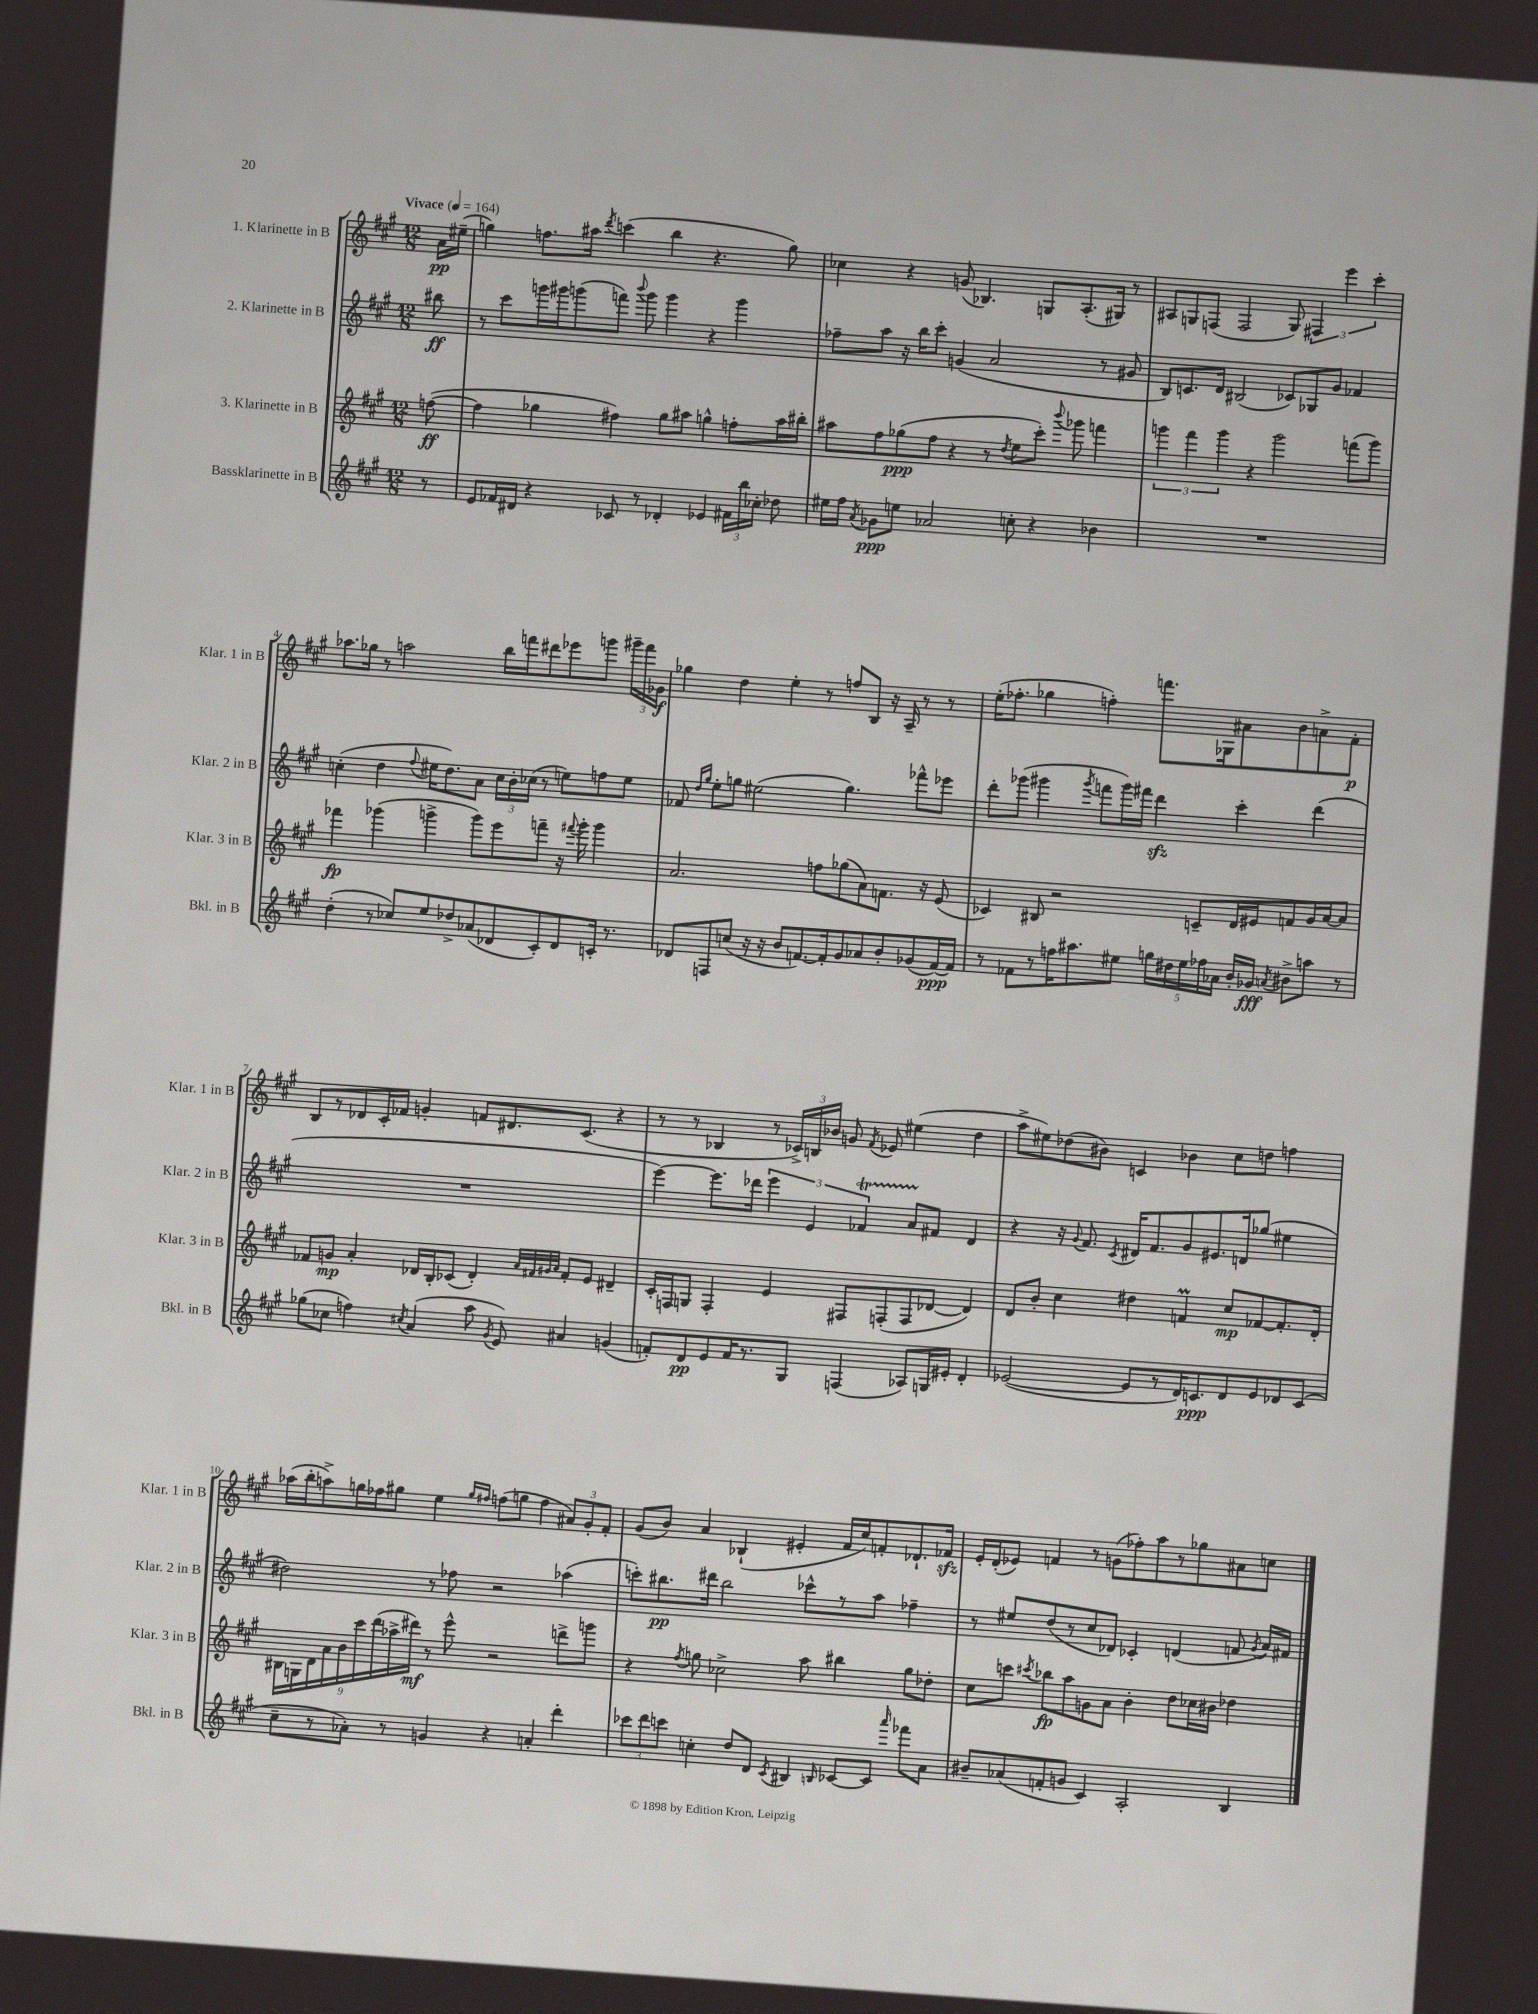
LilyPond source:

<<
\new StaffGroup <<
\new Staff = "s0" \with { instrumentName = "1. Klarinette in B" shortInstrumentName = "Klar. 1 in B" } {
    \clef treble \key a \major \numericTimeSignature \time 12/8 \partial 8 \tempo "Vivace" 4 = 164
    \autoBeamOff a'16[\pp eis''16]--( |
    g''4) f''8.[ ais''16] \acciaccatura { d'''8 } c'''4( b''4 r4. g''8) |
    ces''4 r4 g'8( bes4.) g8[ a8.-.( gis16]) r8 |
    ais8[ g8 f8]( f2 g8) \tuplet 3/2 { fis4 e'''4 cis'''4-. } |
    aes''8.[ ges''16] r8 a''2 b''16[ f'''16 dis'''8 ees'''8 g'''8] \tuplet 3/2 { gis'''16[-- f'''16 ges'16]\f } |
    ges''4 d''4 e''4-. r8 f''8[ b8] r16 a16-- r8 r8 |
    e''16[-.( fes''8.]-. ges''4 f''4-.) f'''8.[ ges16 ais'8 b'8 a'8-> fis'8]-.\p |
    b8[ r8 des'8 cis'16-. fes'16] g'4-. f'8[ dis'8. cis'8.]( r4 |
    r8 r8 bes4 r8 \tuplet 3/2 { ces'16[->) b16 bes'16] } g'8 \acciaccatura { fis'8 } ees'8 eis''4( d''4 |
    a''8[-> eis''8) des''8( bis'8]) c'4 bes'4 cis''8[ d''8] f''4 |
    aes''16[( b''16-. a''8->) g''16 fes''16 gis''8] e''4 \grace { gis''16[ fis''16] } f''8[( g''8] f''4 \tuplet 3/2 { ais'8[) gis'8-. fis'8]-. } |
    gis'8[( b'8]) a'4 bes4-!( eis'4-. fis'16[ cis''16) f'8-. des'8.-! fes'16]\sfz |
    e'16[-. d'16-.( ees'8]) f'4 r8 g'8[( fes''8-.) a''8 r8 ges''8 ais'8 c''8] \bar "|." |
}
\new Staff = "s1" \with { instrumentName = "2. Klarinette in B" shortInstrumentName = "Klar. 2 in B" } {
    \clef treble \key a \major \numericTimeSignature \time 12/8 \partial 8
    \autoBeamOff bis''8\ff |
    r8 cis'''8[ g'''16 gis'''16 g'''8( f'''8]) \appoggiatura { b'''8 } g'''8 g'''4 r4 g'''4 |
    fes''8[-- a''8] r16 b''16[ cis'''8]-. g'4( a'2 r8 gis'8 |
    b8[) c'8. d'16] bis2( ces'8[) ges8 gis'8] fes'4 |
    c''4-.( d''4 \appoggiatura { fis''8 } eis''16[ d''8.) a'8] \tuplet 3/2 { c''16[ b'16-. ces''16]( } r8 e''8[) f''8 e''8] |
    fes'8 \grace { d''16[ gis''16] } e''8[-. g''8] eis''2( g''4.) fes'''8[-^ ees'''8] |
    d'''8[-. ges'''8]( gis'''4 \acciaccatura { gis'''8 } f'''8[ gis'''16) fis'''16] d'''4\sfz cis'''4-. d'''4( |
    R1. |
    e'''4~) e'''8.[ des'''16] \tuplet 3/2 { e'''4 e'4 fes'4\startTrillSpan } a'8[ fis'8]\stopTrillSpan d'4 |
    r4 r16 \appoggiatura { gis'8 } fis'8. \acciaccatura { cis'8 } dis'16[ fis'8. gis'8 eis'8. d'16 ges''8]( eis''4 |
    dis''2) r8 fes''8 r2 aes''4( |
    c'''8[-.) bis''8.\pp dis'''16] bis''2 ces'''8[-^ r8 a''8] fes''4-- |
    r8 eis''8[ d''8( r8 cis''8 des'8]) ces'4-. d'4( f'8 \acciaccatura { gis'8 } a'16[) fis'16] \bar "|." |
}
\new Staff = "s2" \with { instrumentName = "3. Klarinette in B" shortInstrumentName = "Klar. 3 in B" } {
    \clef treble \key a \major \numericTimeSignature \time 12/8 \partial 8
    \autoBeamOff f''8~\ff( |
    f''4 ges''4 fis''4) ges''8[ ais''8] g''4-^ f''8[-. ais''16 bis''16]-. |
    ais''8[ fis''8 ges''8\ppp( fis''8] r4 r8 \acciaccatura { d''8 } e''8[ cis'''8]-.) \appoggiatura { b'''8 } ges'''8 f'''4 |
    \tuplet 3/2 { g'''4 fis'''4 g'''4 } r4 g'''2 f'''8[( g'''8]) |
    fes'''4\fp ges'''4( g'''4-> g'''8[) e'''8 f'''8]-- r16 \appoggiatura { fis'''8 } g'''16-. g'''4 |
    a'2. f''8[ ges''8( a'8) f'8.] r16 e'8( |
    ces'4) bis8 r2 c'8[-- d'16 eis'16 f'8 gis'16 a'16~ a'8] |
    fes'8[ g'8]\mp a'4-. des'16[ b16-. ces'8]( des'4-.) \grace { a'32[ fis'32 gis'32 a'32] } fis'8[-. e'8] dis'4-- |
    cis'16[-. f16 g8] f4-. e'4 fis8[ f8-.( f8 des'8]~ des'4) |
    d'8[ b'8]-. cis''4 dis''4 f'4\prall cis''8[\mp fes'8~ fes'8.-. d'16]-. |
    \tuplet 9/8 { bis16[ g16 d'16 a'16 b'16 cis'''16 d'''16( aes''16-> dis'''16]\mf) } r8 e'''8-^ r2 d'''8[-> g'''8] |
    r4 \acciaccatura { fis''8 } g''8 ces''2-> a''8 bis''4 g''8[ des''8]-. |
    cis''8[ c'''8] \acciaccatura { cis'''8 } bes''8[\fp a''8 g'8 a'8] b'4-. d''8[ ces''16 bis'16] des''4 \bar "|." |
}
\new Staff = "s3" \with { instrumentName = "Bassklarinette in B" shortInstrumentName = "Bkl. in B" } {
    \clef treble \key a \major \numericTimeSignature \time 12/8 \partial 8
    \autoBeamOff r8 |
    e'8[ fes'16 dis'16] r4 ces'8 r8 des'4-. ees'4 \tuplet 3/2 { fis'16[ b''16 ces''16]-. } des''8 |
    eis''16[ fis''16] \acciaccatura { a'8 } ges'8[\ppp e''8] aes'2 c''8-. r4 bes'4 |
    R1. |
    d''4-.( r8 ces''8[) e''8 des''8-> aes'8( des'8 cis'8-.) des'8 c'16]-. r8. |
    des'8[ f8 c''8]( r16 r16 b'8[ f'8.~) f'16-. gis'8 aes'8 b'8-. ges'8( f'16~\ppp) f'16] |
    r8 fes'8[ r8 f''16 ais''8. eis''8] \tuplet 5/4 { g''16[ dis''16 eis''16 fes''16 aes'16] } b'16[-. ges'16]\fff \acciaccatura { a'8 } bis'8[-> a''8] r8 |
    ges''8[( ces''8] f''4) \acciaccatura { cis''8 } a'4( a''8 \acciaccatura { gis'8 } e'8) ais'4 g'4( |
    f'8[-.) d'8\pp e'8 f'16 r8. gis8] f4( aes8[) g16 eis'16]-. d'4-. |
    ees'2~( ees'8[ r8 d'16) c'8.\ppp d'8 ees'8 des'8 c'8]( |
    cis''8[-- r8 aes'8]-.) r8 g'4 r4 a'4-. d'''4-. |
    \tuplet 3/2 { ces'''8[ d'''8 c'''8] } c''4-. d''8[ d'8] \acciaccatura { cis'8 } bis4 \grace { b16 } ces'8[~ ces'8] \grace { a'''16 } fes'''8[ a'8] |
    bis'8[-- aes'8( f'8-. g'8] cis'4) a2-. b4 \bar "|." |
}
>>
>>
